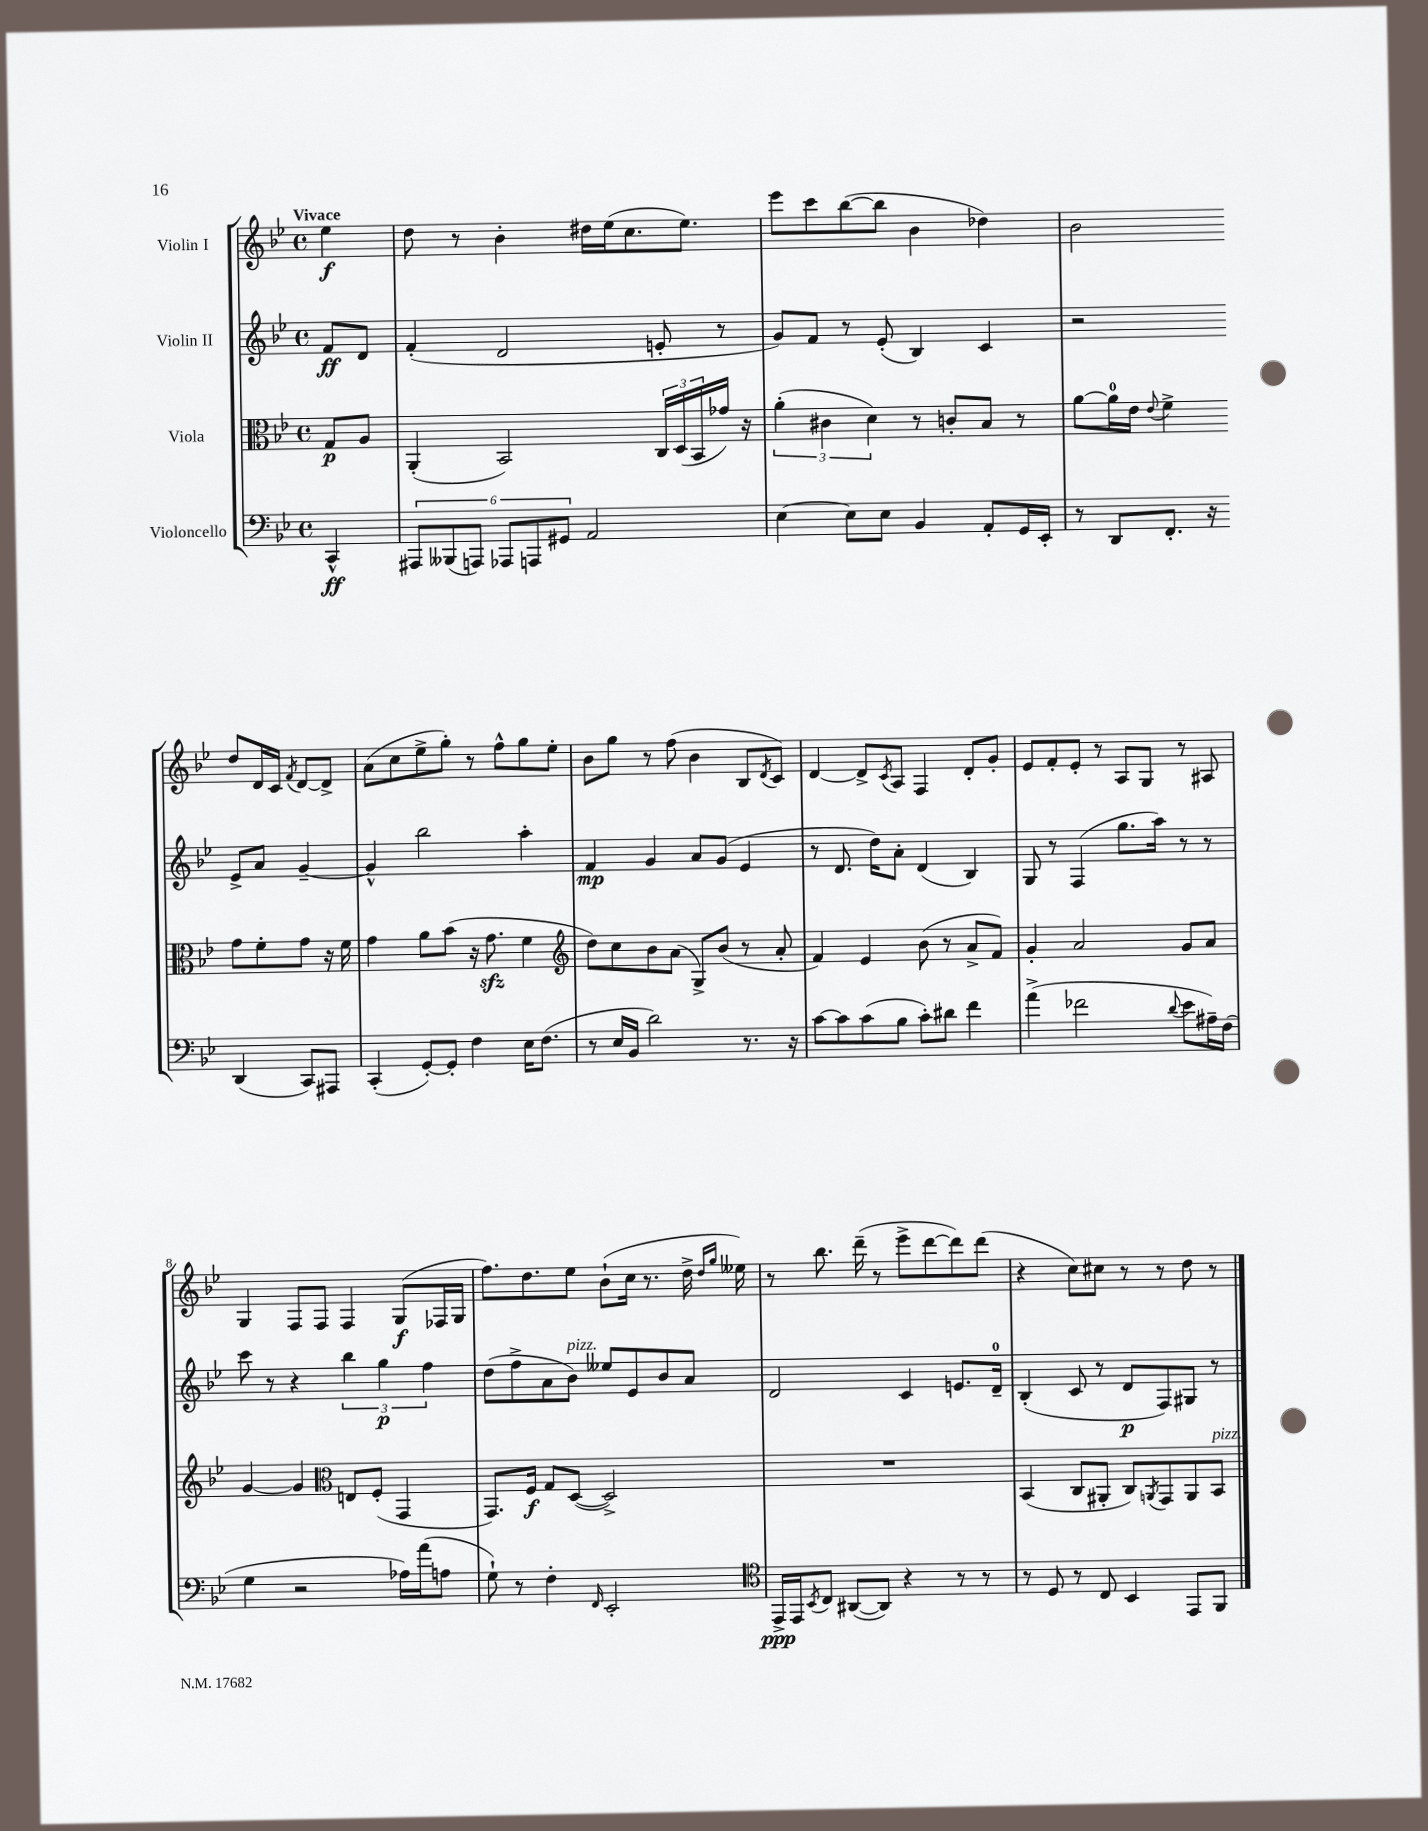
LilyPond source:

<<
\new StaffGroup <<
\new Staff = "s0" \with { instrumentName = "Violin I" } {
    \clef treble \key bes \major \defaultTimeSignature \time 4/4 \partial 4 \tempo "Vivace"
    ees''4\f |
    d''8 r8 bes'4-. dis''16 ees''16( c''8. ees''8.) |
    ees'''8 c'''8 bes''8~( bes''8 bes'4 des''4) |
    bes'2 d''8 d'16 c'16 \acciaccatura { f'8 } d'8~ d'8-> |
    a'8( c''8 ees''8-> g''8-.) r8 f''8-^ g''8 ees''8-. |
    bes'8 g''8 r8 f''8( bes'4 bes8 \acciaccatura { d'8 } c'8) |
    d'4~ d'8-> \acciaccatura { c'8 } a8 f4 d'8-. g'8-. |
    ees'8 f'8-. ees'8-. r8 a8 g8 r8 ais8 |
    g4 f8 f8 f4 g8\f( fes16 g16 |
    f''8.) d''8. ees''8 bes'8-!( c''16 r8. d''16-> \grace { d''16 g''16 } eeses''16) |
    r8 bes''8. d'''16--( r8 ees'''8-> d'''8~ d'''8) d'''8( |
    r4 c''8) cis''8 r8 r8 d''8 r8 \bar "|." |
}
\new Staff = "s1" \with { instrumentName = "Violin II" } {
    \clef treble \key bes \major \defaultTimeSignature \time 4/4 \partial 4
    f'8\ff d'8 |
    f'4-.( d'2 e'8-. r8 |
    g'8) f'8 r8 ees'8-.( bes4) c'4 |
    r2 ees'8-> a'8 g'4~-- |
    g'4-^ bes''2 a''4-. |
    f'4\mp g'4 a'8 g'8( ees'4 |
    r8 d'8. d''16) a'8-. d'4( bes4) |
    g8 r8 f4( g''8. a''16) r8 r8 |
    c'''8 r8 r4 \tuplet 3/2 { bes''4 g''4\p f''4 } |
    d''8( f''8-> a'8 bes'8^\markup { \italic "pizz." }) eeses''8 ees'8 bes'8 a'8 |
    d'2 c'4 e'8. d'16-0-- |
    bes4-.( c'8 r8 d'8\p f8) gis8 r8 \bar "|." |
}
\new Staff = "s2" \with { instrumentName = "Viola" } {
    \clef alto \key bes \major \defaultTimeSignature \time 4/4 \partial 4
    g8\p a8 |
    a,4-.( bes,2) \tuplet 3/2 { c16 d16( bes,16 } ges'16) r16 |
    \tuplet 3/2 { a'4-.( cis'4 d'4) } r8 c'8-. bes8 r8 |
    a'8~ a'16-0 ees'16 \appoggiatura { ees'8 } f'4-> g'8 f'8-. g'8 r16 f'16 |
    g'4 a'8 bes'8( r16 g'8.\sfz f'4 |
    \clef treble d''8) c''8 bes'8 a'8( g8->) bes'8( r8 a'8-. |
    f'4) ees'4 bes'8( r8 a'8-> f'8) |
    g'4-. a'2 g'8 a'8 |
    g'4~ g'4 \clef alto e8 f8-.( g,4 |
    g,8.) f16\f g8 d8~( d2->) |
    R1 |
    bes,4( c8 ais,8-. c8) \acciaccatura { a,8 } g,8 a,8 bes,8^\markup { \italic "pizz." } \bar "|." |
}
\new Staff = "s3" \with { instrumentName = "Violoncello" } {
    \clef bass \key bes \major \defaultTimeSignature \time 4/4 \partial 4
    c,4-^\ff |
    \tuplet 6/4 { ais,,8 beses,,8( a,,8) aes,,8 a,,8 gis,8 } a,2 |
    ees4~ ees8 ees8 bes,4 a,8-. g,16 ees,16-. |
    r8 d,8 f,8.-. r16 d,4( c,8) ais,,8 |
    c,4-.( g,8~-.) g,8-. f4 ees16 f8.( |
    r8 ees16 bes,16 d'2) r8. r16 |
    c'8~ c'8 c'8( bes8 c'8-.) dis'8 f'4 |
    a'4->( fes'2 \appoggiatura { d'8 } ees'8 ais16--) f16( |
    g4 r2 aes16) a'16( a8 |
    g8-!) r8 f4-. \grace { f,16 } ees,2-. |
    \clef tenor ees,16->\ppp ees,16 \acciaccatura { bes,8 } c8 ais,8~( ais,8) r4 r8 r8 |
    r8 d8 r8 c8 bes,4 ees,8 f,8 \bar "|." |
}
>>
>>
